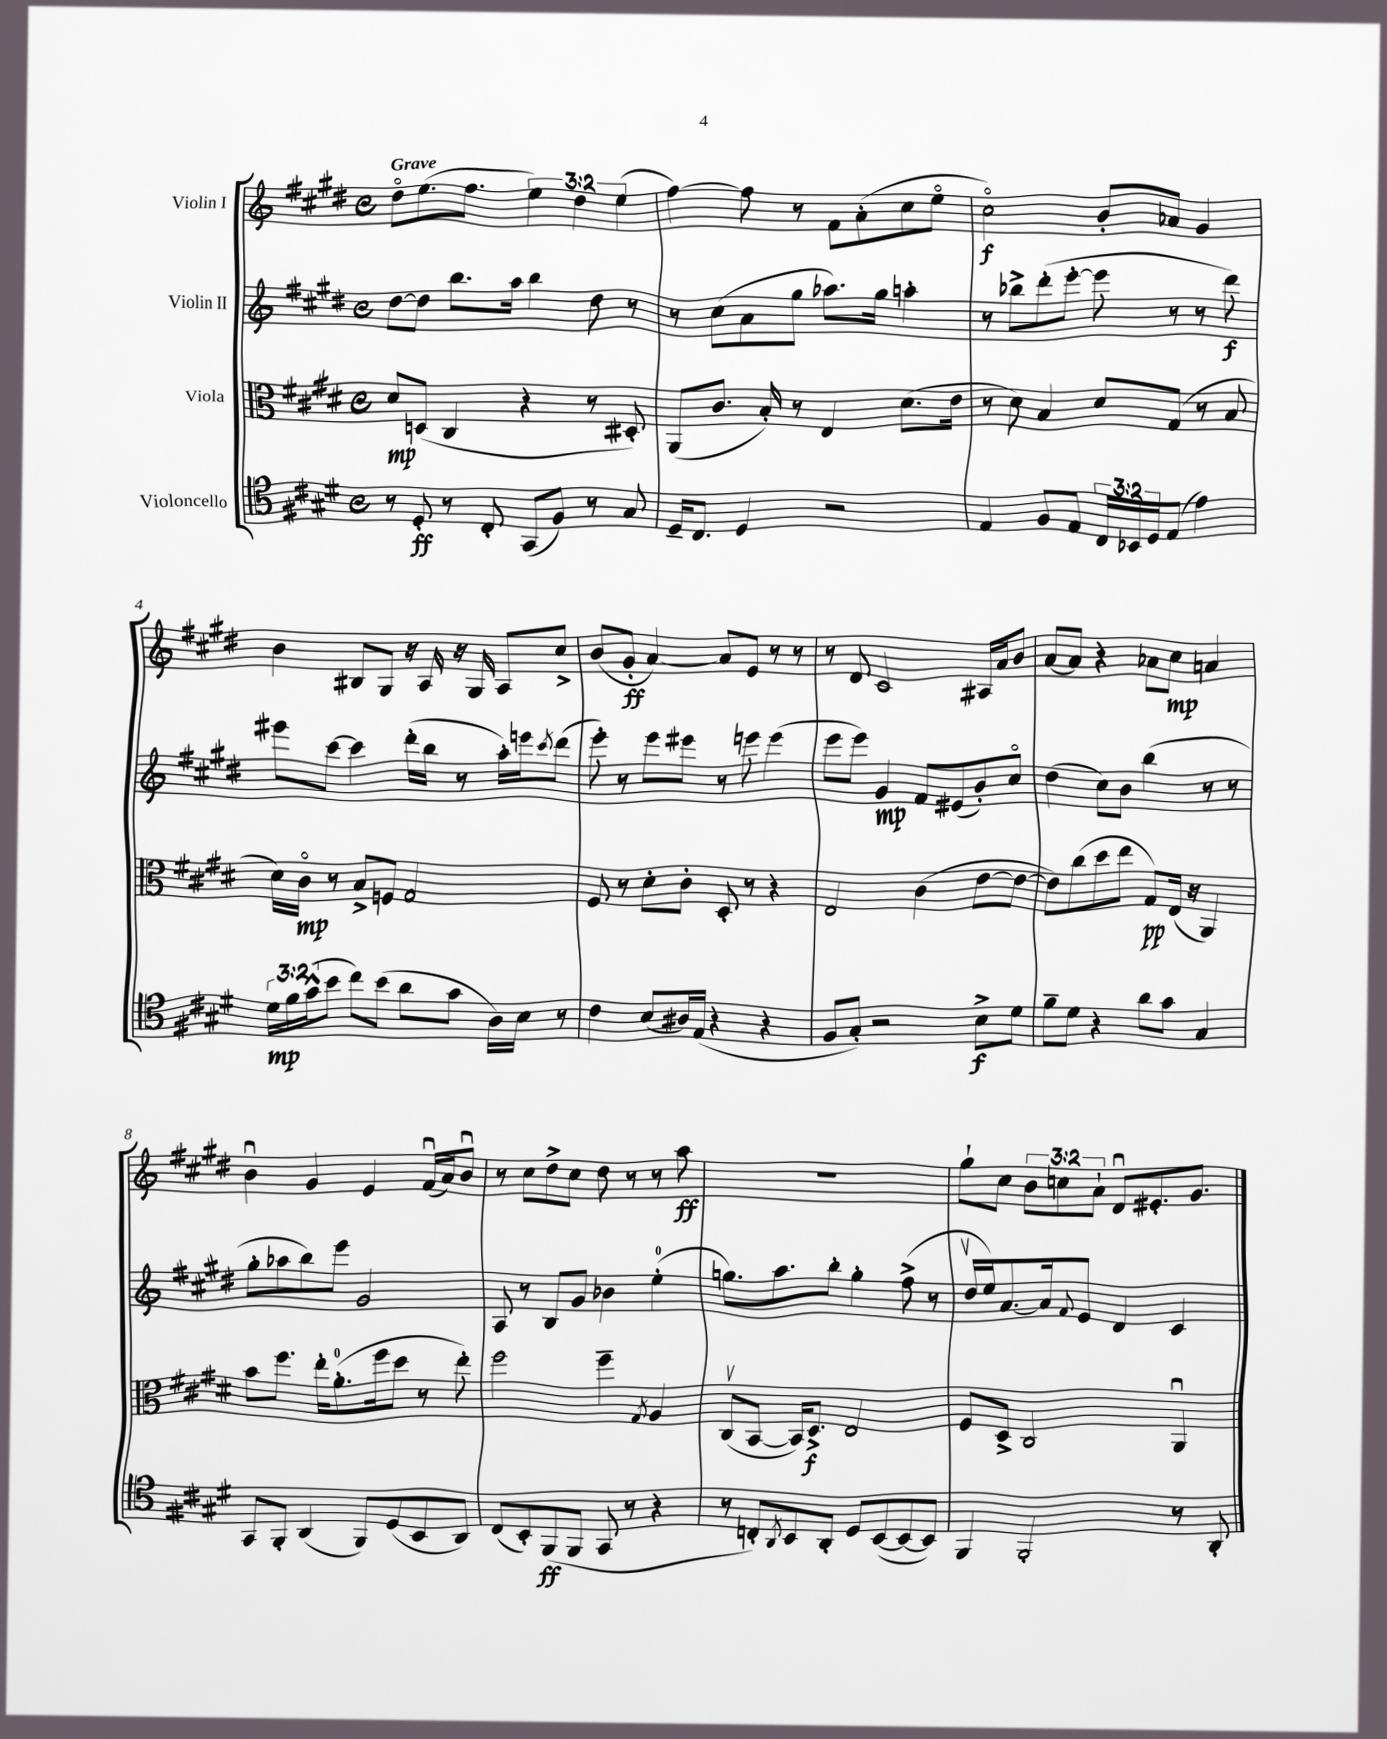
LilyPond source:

<<
\new StaffGroup <<
\new Staff = "s0" \with { instrumentName = "Violin I" } {
    \clef treble \key e \major \defaultTimeSignature \time 4/4 \override Staff.TupletNumber.text = #tuplet-number::calc-fraction-text \tempo "Grave"
    dis''8\flageolet e''8.( fis''8. \tuplet 3/2 { e''4) dis''4 e''4( } |
    fis''4~) fis''8 r8 fis'8 a'8-.( cis''8 e''8\flageolet |
    cis''2\flageolet\f) b'8-. aes'8 gis'4 |
    b'4 bis8 gis8 r16 a16 r16 gis16 a8 cis''8-> |
    b'8( gis'8-.\ff a'4~) a'8 e'8 r8 r8 |
    r8 dis'8 cis'2 ais16 a'16 b'8 |
    a'8~ a'8 r4 aes'8 cis''8\mp a'4 |
    b'4\downbow gis'4 e'4 fis'16\downbow( a'16) b'8\downbow |
    r8 cis''8 dis''8-> cis''8 dis''8 r8 r8 a''8\ff |
    r1 |
    gis''8-! cis''8 \tuplet 3/2 { b'8 c''8 a'8-! } dis'8\downbow eis'8.-. gis'8. \bar "|." |
}
\new Staff = "s1" \with { instrumentName = "Violin II" } {
    \clef treble \key e \major \defaultTimeSignature \time 4/4
    dis''8~ dis''8 b''8. a''16 b''4 dis''8 r8 |
    r8 cis''8( a'8 gis''8 aes''8.) gis''16 a''4-. |
    r8 bes''8-> dis'''8-.( e'''8~-. e'''8 r8 r8 dis'''8\f) |
    eis'''8 cis'''8~ cis'''4 dis'''16-.( b''16 r8 a''16-.) e'''16 \acciaccatura { cis'''8 } dis'''8( |
    e'''8-.) r8 e'''8 eis'''8 r8 e'''8 e'''4( |
    e'''8 e'''8) gis'4\mp fis'8 eis'8( b'8-.) cis''8\flageolet |
    dis''4( cis''8) b'8 b''4( r8 r8 |
    gis''8-. aes''8 b''8) e'''8 gis'2 |
    a8 r8 b8 gis'8 bes'4 e''4-0-.( |
    g''8.) a''8. b''8-. g''4-. fis''8->( r8 |
    dis''16\upbow e''16) a'8.~ a'16 \appoggiatura { fis'8 } e'8 dis'4 cis'4 \bar "|." |
}
\new Staff = "s2" \with { instrumentName = "Viola" } {
    \clef alto \key e \major \defaultTimeSignature \time 4/4
    dis'8\mp d8( cis4 r4 r8 dis8-.) |
    a,8( cis'8. b16-.) r8 e4 dis'8.( e'16 |
    r8 dis'8) b4 dis'8 gis8( r8 b8 |
    dis'16) cis'16\flageolet\mp r8 b8-> f8 gis2 |
    fis8 r8 dis'8-. cis'8-. dis8-. r8 r4 |
    e2 cis'4( e'8~ e'8~ |
    e'8) cis''8( dis''8 e''8 gis8\pp) e16( r16 a,4) |
    b'8 fis''8. e''16-. a'8.-0-.( fis''16 dis''8 r8 e''8-.) |
    fis''2 fis''4-- \acciaccatura { gis8 } a4 |
    cis8\upbow( b,8~ b,16) dis8.->\f e2 |
    fis8 dis8-> cis2 a,4\downbow \bar "|." |
}
\new Staff = "s3" \with { instrumentName = "Violoncello" } {
    \clef tenor \key e \major \defaultTimeSignature \time 4/4 \override Staff.TupletNumber.text = #tuplet-number::calc-fraction-text
    r8 dis8-.\ff r8 cis8-. gis,8( fis8) r8 gis8 |
    dis16-- cis8. dis4 r2 |
    e4 fis8 e8 \tuplet 3/2 { cis16 bes,16 dis16 } e8( e'4) |
    \tuplet 3/2 { dis'16\mp fis'16 gis'16-^( } b'8 cis''8) b'8( a'8 gis'8 a16) b16 r8 |
    cis'4 b8( ais16) e16( r4 r4 |
    fis8 gis8-.) r2 b8->\f dis'8 |
    fis'8-- dis'8 r4 a'8 gis'8 gis4 |
    gis,8 fis,8-. a,4( fis,8) dis8( b,8 a,8) |
    cis8( b,8-.) fis,8\ff( fis,8 gis,8 r8 r4 |
    r8 c8-.) \acciaccatura { a,8 } b,8 a,8-. dis8 b,8~( b,8~ b,8) |
    fis,4 fis,2-. r8 a,8-. \bar "|." |
}
>>
>>
